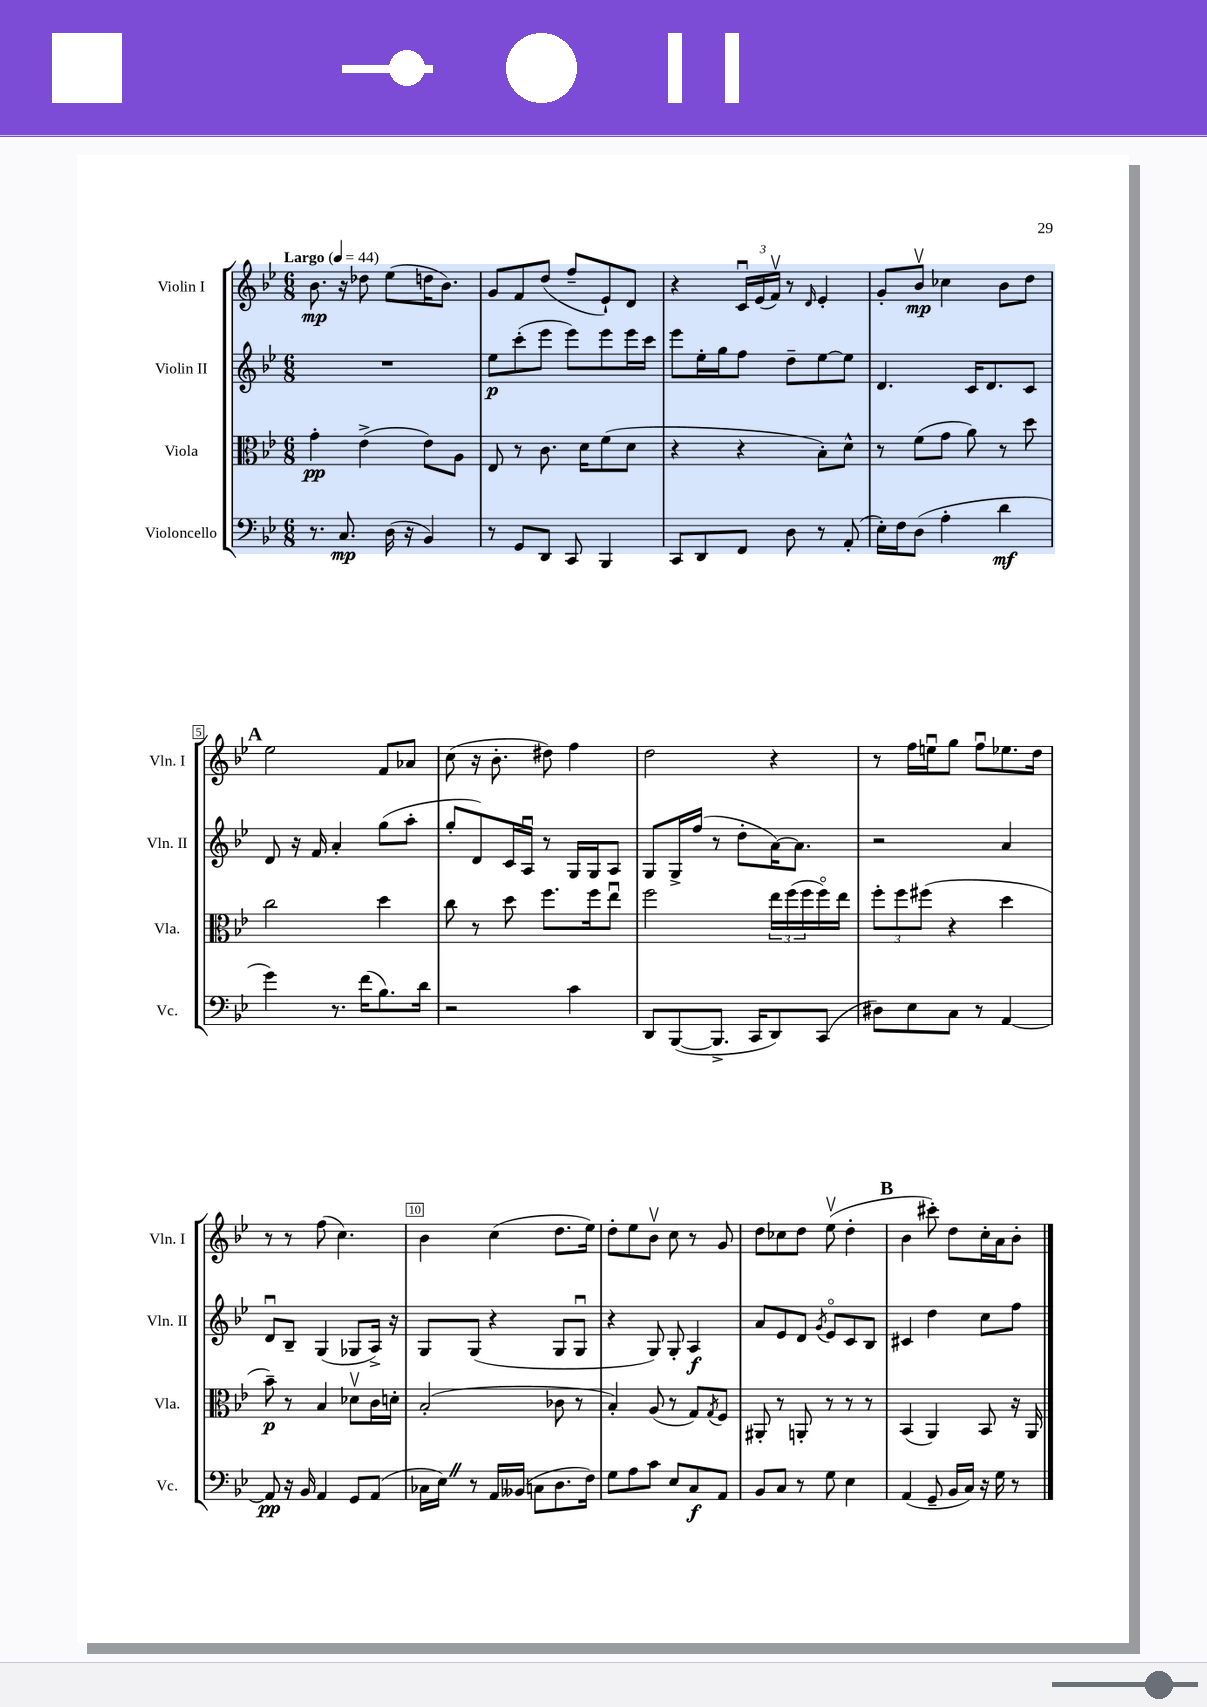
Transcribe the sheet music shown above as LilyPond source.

<<
\new StaffGroup <<
\new Staff = "s0" \with { instrumentName = "Violin I" shortInstrumentName = "Vln. I" } {
    \clef treble \key bes \major \numericTimeSignature \time 6/8 \tempo "Largo" 4 = 44
    bes'8.\mp r16 des''8 ees''8( d''16 bes'8.) |
    g'8 f'8 d''8( f''8-- ees'8-!) d'8 |
    r4 \tuplet 3/2 { c'16\downbow ees'16( f'16\upbow) } r8 \grace { d'16 } ees'4-. |
    g'8-. bes'8\upbow\mp ces''4 bes'8 d''8 |
    \mark \markup { \bold "A" } ees''2 f'8 aes'8 |
    c''8( r16 bes'8.-. dis''8) f''4 |
    d''2 r4 |
    r8 f''16 e''16\downbow g''8 f''8\downbow ees''8. d''16 |
    r8 r8 f''8( c''4.) |
    bes'4 c''4( d''8. ees''16) |
    d''8-. ees''8 bes'8\upbow c''8 r8 g'8 |
    d''8 ces''8 d''8 ees''8\upbow( d''4-. |
    \mark \markup { \bold "B" } bes'4 cis'''8-.) d''8 c''16-. a'16 bes'8-. \bar "|." |
}
\new Staff = "s1" \with { instrumentName = "Violin II" shortInstrumentName = "Vln. II" } {
    \clef treble \key bes \major \numericTimeSignature \time 6/8
    R2. |
    ees''8\p c'''8-.( ees'''8 ees'''8) ees'''8 ees'''16 c'''16 |
    ees'''8 ees''16-. g''16 f''8 d''8-- ees''8~ ees''8 |
    d'4. c'16 d'8. c'8 |
    \mark \markup { \bold "A" } d'8 r16 f'16 a'4-. g''8( a''8-. |
    g''8-. d'8) c'16 a16\downbow r8 g16 g16 a8 |
    g8 g16-> f''16( r8 d''8-. a'16~) a'8. |
    r2 a'4 |
    d'8\downbow bes8-- g4( ges8 a16->) r16 |
    g8 g8( r4 g8 g8\downbow |
    r4 g8) g8-. a4\f |
    a'8 ees'8 d'8 \acciaccatura { g'8 } ees'8\flageolet c'8 bes8 |
    \mark \markup { \bold "B" } cis'4 d''4 c''8 f''8 \bar "|." |
}
\new Staff = "s2" \with { instrumentName = "Viola" shortInstrumentName = "Vla." } {
    \clef alto \key bes \major \numericTimeSignature \time 6/8
    g'4-.\pp ees'4->( ees'8) a8 |
    ees8 r8 c'8. d'16 f'8( d'8 |
    r4 r4 bes8-.) d'8-^ |
    r8 f'8( g'8 a'8) r8 d''8 |
    \mark \markup { \bold "A" } c''2 d''4 |
    c''8 r8 d''8 f''8. f''16 ees''8\downbow |
    f''2 \tuplet 3/2 { ees''16 f''16( f''16 } f''16\flageolet) ees''16 |
    \tuplet 3/2 { f''8-. f''8 fis''8( } r4 d''4 |
    bes'8--\p) r8 bes4 des'8\upbow c'16 d'16-. |
    bes2-.( ces'8 r8 |
    bes4-.) a8( r8 g8) \acciaccatura { g8 } f8 |
    ais,8-. r8 a,8-. r8 r8 r8 |
    \mark \markup { \bold "B" } bes,4( a,4) bes,8 r16 a,16 \bar "|." |
}
\new Staff = "s3" \with { instrumentName = "Violoncello" shortInstrumentName = "Vc." } {
    \clef bass \key bes \major \numericTimeSignature \time 6/8
    r8. c8.\mp d16( r16 bes,4) |
    r8 g,8 d,8 c,8 bes,,4 |
    c,8 d,8 f,8 d8 r8 a,8-.( |
    ees16-.) f16 d8( a4-. d'4\mf |
    \mark \markup { \bold "A" } g'4) r8. f'16( bes8.) d'16 |
    r2 c'4 |
    d,8 bes,,8~( bes,,8.-> c,16 d,8) c,8( |
    dis8) ees8 c8 r8 a,4~ |
    a,8\pp r16 bes,16 a,4 g,8 a,8( |
    ces16 ees16) \once \override BreathingSign.text = \markup { \musicglyph "scripts.caesura.straight" } \breathe r8 a,16 beses,16( c8 d8. f16) |
    g8 a8 c'8 ees8 c8\f a,8 |
    bes,8 c8 r8 g8 ees4 |
    \mark \markup { \bold "B" } a,4( g,8-- bes,16 c16) r16 g16 r8 \bar "|." |
}
>>
>>
\layout { \context { \Score \override BarNumber.break-visibility = ##(#f #t #t) barNumberVisibility = #(every-nth-bar-number-visible 5) \override BarNumber.stencil = #(make-stencil-boxer 0.1 0.3 ly:text-interface::print) } }
